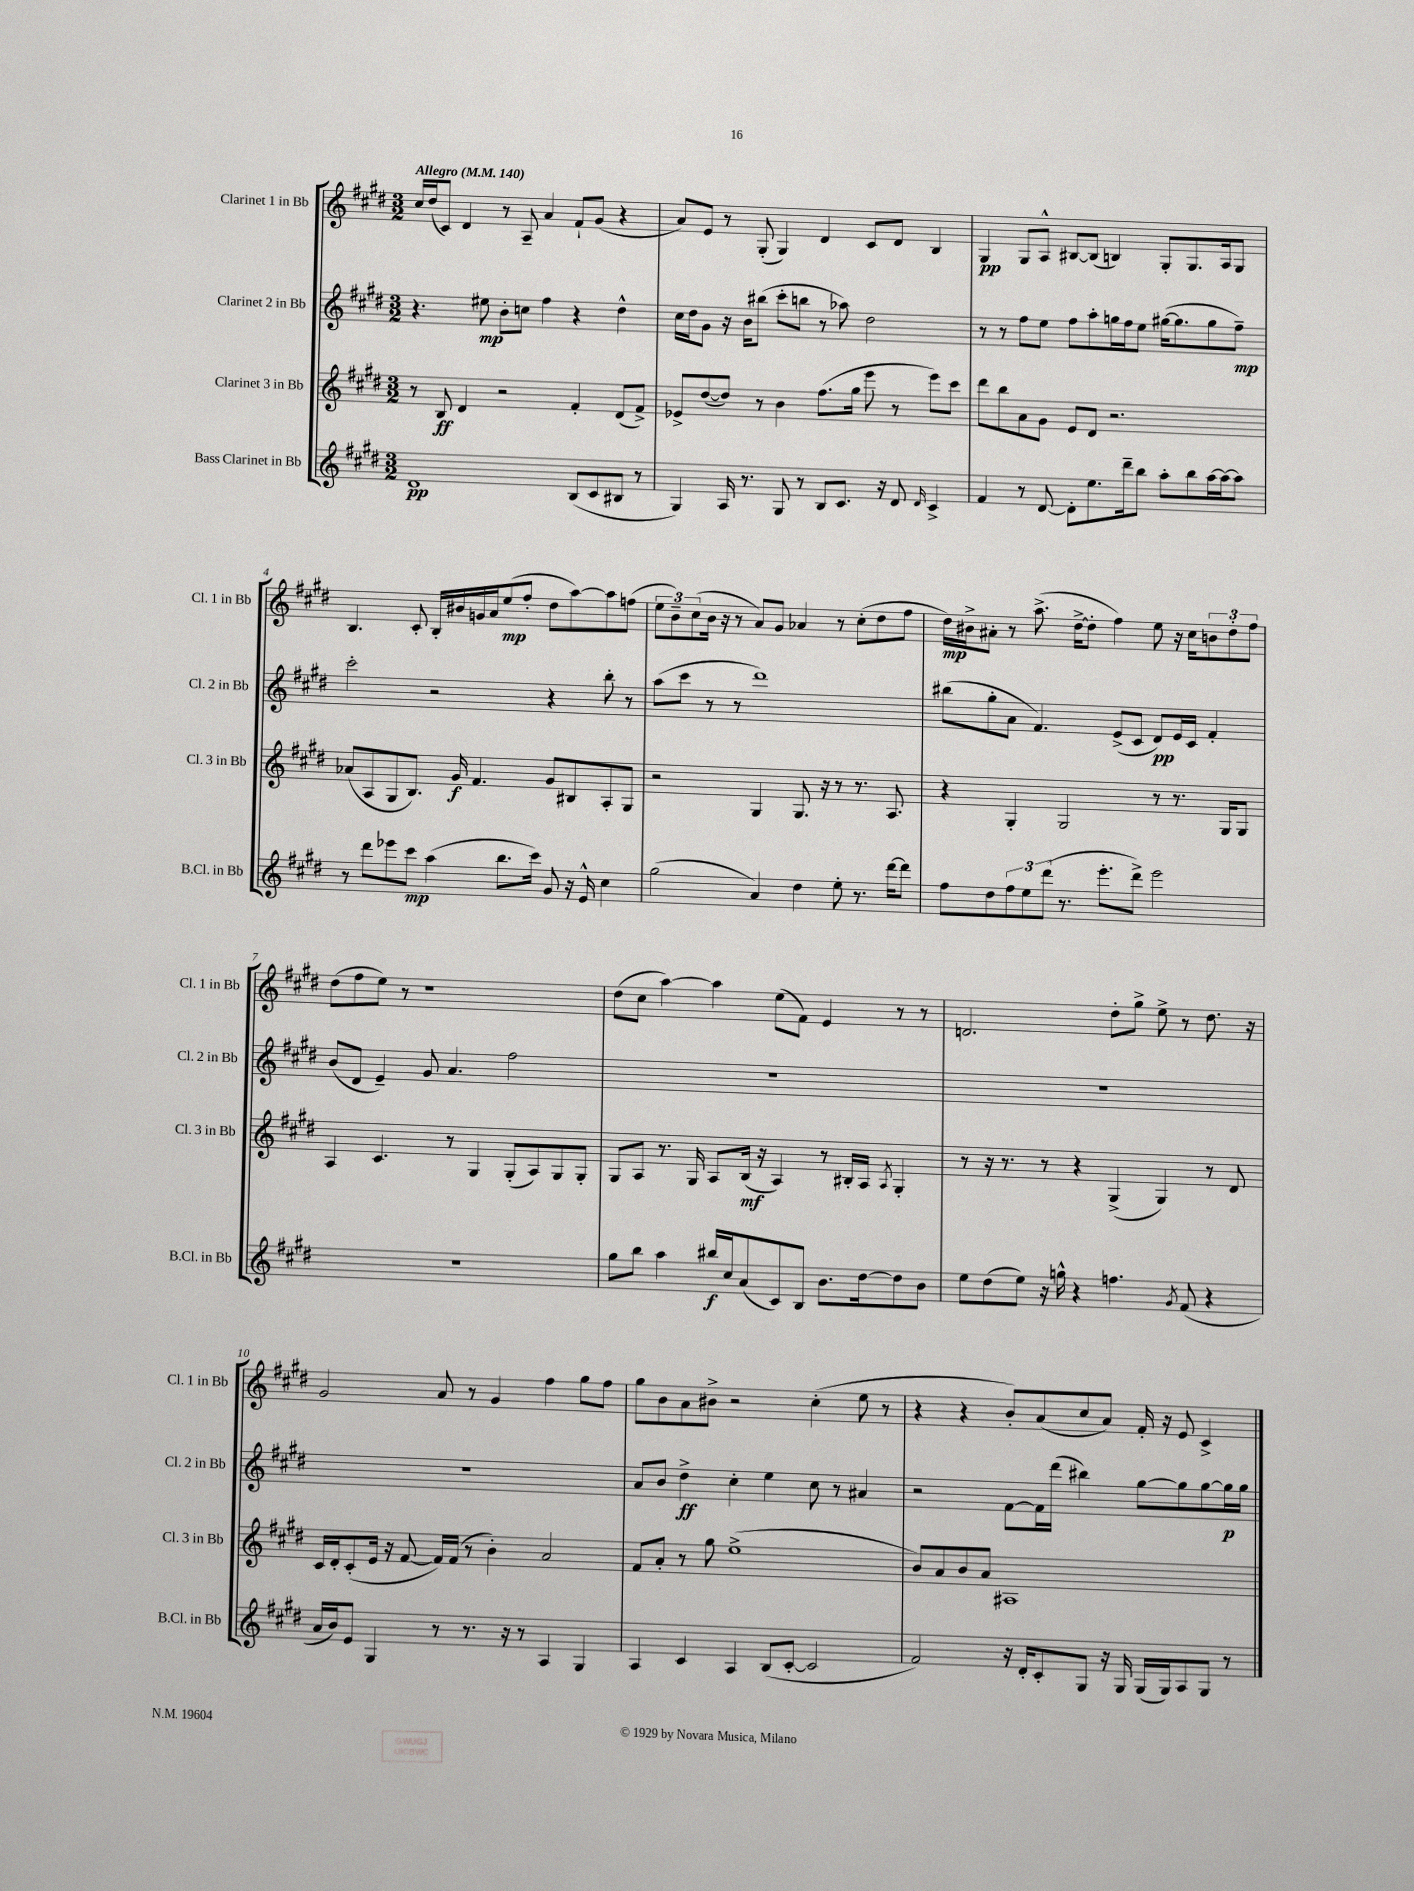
<<
\new StaffGroup <<
\new Staff = "s0" \with { instrumentName = "Clarinet 1 in Bb" shortInstrumentName = "Cl. 1 in Bb" } {
    \clef treble \key e \major \numericTimeSignature \time 3/2 \tempo "Allegro" 4 = 140
    cis''16 dis''16( cis'8) dis'4 r8 a8-- a'4 fis'8-! gis'8( r4 |
    a'8) e'8 r8 gis8-.( gis4) dis'4 cis'8 dis'8 b4 |
    gis4\pp gis8 a8-^ bis8~ bis8( b4) gis8-. gis8. a16 gis8 |
    b4. cis'8-. b16-. bis'16 g'16 a'16 e''8\mp( fis''8-. dis''8 a''8~) a''8 f''8( |
    \tuplet 3/2 { e''8 b'8--) cis''8( } b'16 r16 r8 a'8) gis'8 aes'4 r8 cis''8-.( dis''8 fis''8 |
    dis''16\mp) bis'16-> ais'8-. r8 a''8.->( dis''16~-> dis''8-. fis''4) e''8 r16 cis''16 \tuplet 3/2 { b'8 dis''8-. fis''8 } |
    dis''8( fis''8 e''8) r8 r1 |
    dis''8( cis''8 a''4~) a''4 e''8( fis'8) e'4 r8 r8 |
    d'2. dis''8-. gis''8-> e''8-> r8 dis''8. r16 |
    gis'2 a'8 r8 gis'4 fis''4 gis''8 fis''8 |
    gis''8 b'8 a'8 bis'8-> r2 cis''4-.( e''8 r8 |
    r4 r4 b'8-.) a'8( cis''8 a'8) fis'16-. r16 e'8 cis'4-> \bar "|." |
}
\new Staff = "s1" \with { instrumentName = "Clarinet 2 in Bb" shortInstrumentName = "Cl. 2 in Bb" } {
    \clef treble \key e \major \numericTimeSignature \time 3/2
    r4. eis''8\mp b'8-. c''8 fis''4 r4 dis''4-^ |
    cis''16 dis''16 gis'8 r16 b'16 bis''8( cis'''8-. b''8 r8 aes''8) dis''2 |
    r8 r8 fis''8 e''8 fis''8 a''8-. g''16 fis''16 e''8 gis''16~( gis''8. gis''8 fis''8--\mp) |
    cis'''2-. r2 r4 b''8-. r8 |
    a''8( cis'''8 r8 r8 dis'''1) |
    bis''8( gis''8-. a'8 fis'4.) e'8->( cis'8 dis'8\pp) e'16 cis'16 fis'4-. |
    b'8( dis'8 e'4--) gis'8 a'4. fis''2 |
    R1. |
    R1. |
    R1. |
    a'8 b'8 dis''4->\ff cis''4-. e''4 cis''8 r8 ais'4 |
    r2 fis'8~ fis'16 dis'''16( bis''4) gis''8~ gis''8 gis''8~ gis''16\p gis''16 \bar "|." |
}
\new Staff = "s2" \with { instrumentName = "Clarinet 3 in Bb" shortInstrumentName = "Cl. 3 in Bb" } {
    \clef treble \key e \major \numericTimeSignature \time 3/2
    r8 b8\ff dis'4 r2 fis'4-. dis'8( fis'8->) |
    ees'8-> dis''8~( dis''8) r8 b'4 fis''8.( gis''16 e'''8 r8 e'''8) cis'''8 |
    dis'''8 b''8 a'8 gis'8 e'8 dis'8 r2. |
    aes'8( a8 gis8 b8.) gis'16\f fis'4. gis'8 bis8 a8-. gis8 |
    r2 gis4 gis8. r16 r8 r8. a8. |
    r4 gis4-. gis2 r8 r8. gis16 gis8 |
    a4 cis'4. r8 gis4 gis8-.( a8) gis8 gis8-. |
    gis8 a8 r8. gis16 a8 b16\mf( r16 a4) r8 bis16-. a16 \acciaccatura { a8 } gis4-. |
    r8 r16 r8. r8 r4 gis4->( gis4) r8 dis'8 |
    cis'16 dis'16-. cis'8-.( e'16 r16 fis'8~ fis'16) fis'16( r8 b'4-.) a'2 |
    fis'8 a'8-. r8 gis''8 e''1->( |
    b'8) a'8 b'8 a'8 ais1 \bar "|." |
}
\new Staff = "s3" \with { instrumentName = "Bass Clarinet in Bb" shortInstrumentName = "B.Cl. in Bb" } {
    \clef treble \key e \major \numericTimeSignature \time 3/2
    dis'1\pp b8( cis'8 bis8 r8 |
    gis4) a16 r8. gis8 r8 b8 cis'8. r16 dis'8 \grace { dis'16 } cis'4-> |
    fis'4 r8 dis'8~ dis'8-. e''8. dis'''16-- b''8 a''8-. b''8 a''16~ a''16~ a''8 |
    r8 dis'''8 ees'''8 cis'''8\mp a''4( b''8. cis'''16) gis'8 r16 e'16-^ cis''4 |
    gis''2( a'4) dis''4 e''8-. r8. dis'''16~ dis'''8 |
    fis''8 dis''8 \tuplet 3/2 { fis''8 e''8 dis'''8( } r8. e'''8.-. dis'''8->) e'''2 |
    R1. |
    gis''8 b''8 a''4 bis''16\f cis''16 a'8( cis'8) b8 b'8. dis''16~ dis''8 b'8 |
    e''8 dis''8( e''8) r16 g''16-^ r4 f''4. \acciaccatura { gis'8 } fis'8( r4 |
    a'16 b'16) e'8 gis4 r8 r8. r16 r8 a4 gis4 |
    a4 cis'4 a4 b8( cis'8~-. cis'2 |
    fis'2) r16 dis'16-. cis'8-. gis8 r16 gis16 gis16( gis16) a8 gis8 r8 \bar "|." |
}
>>
>>
